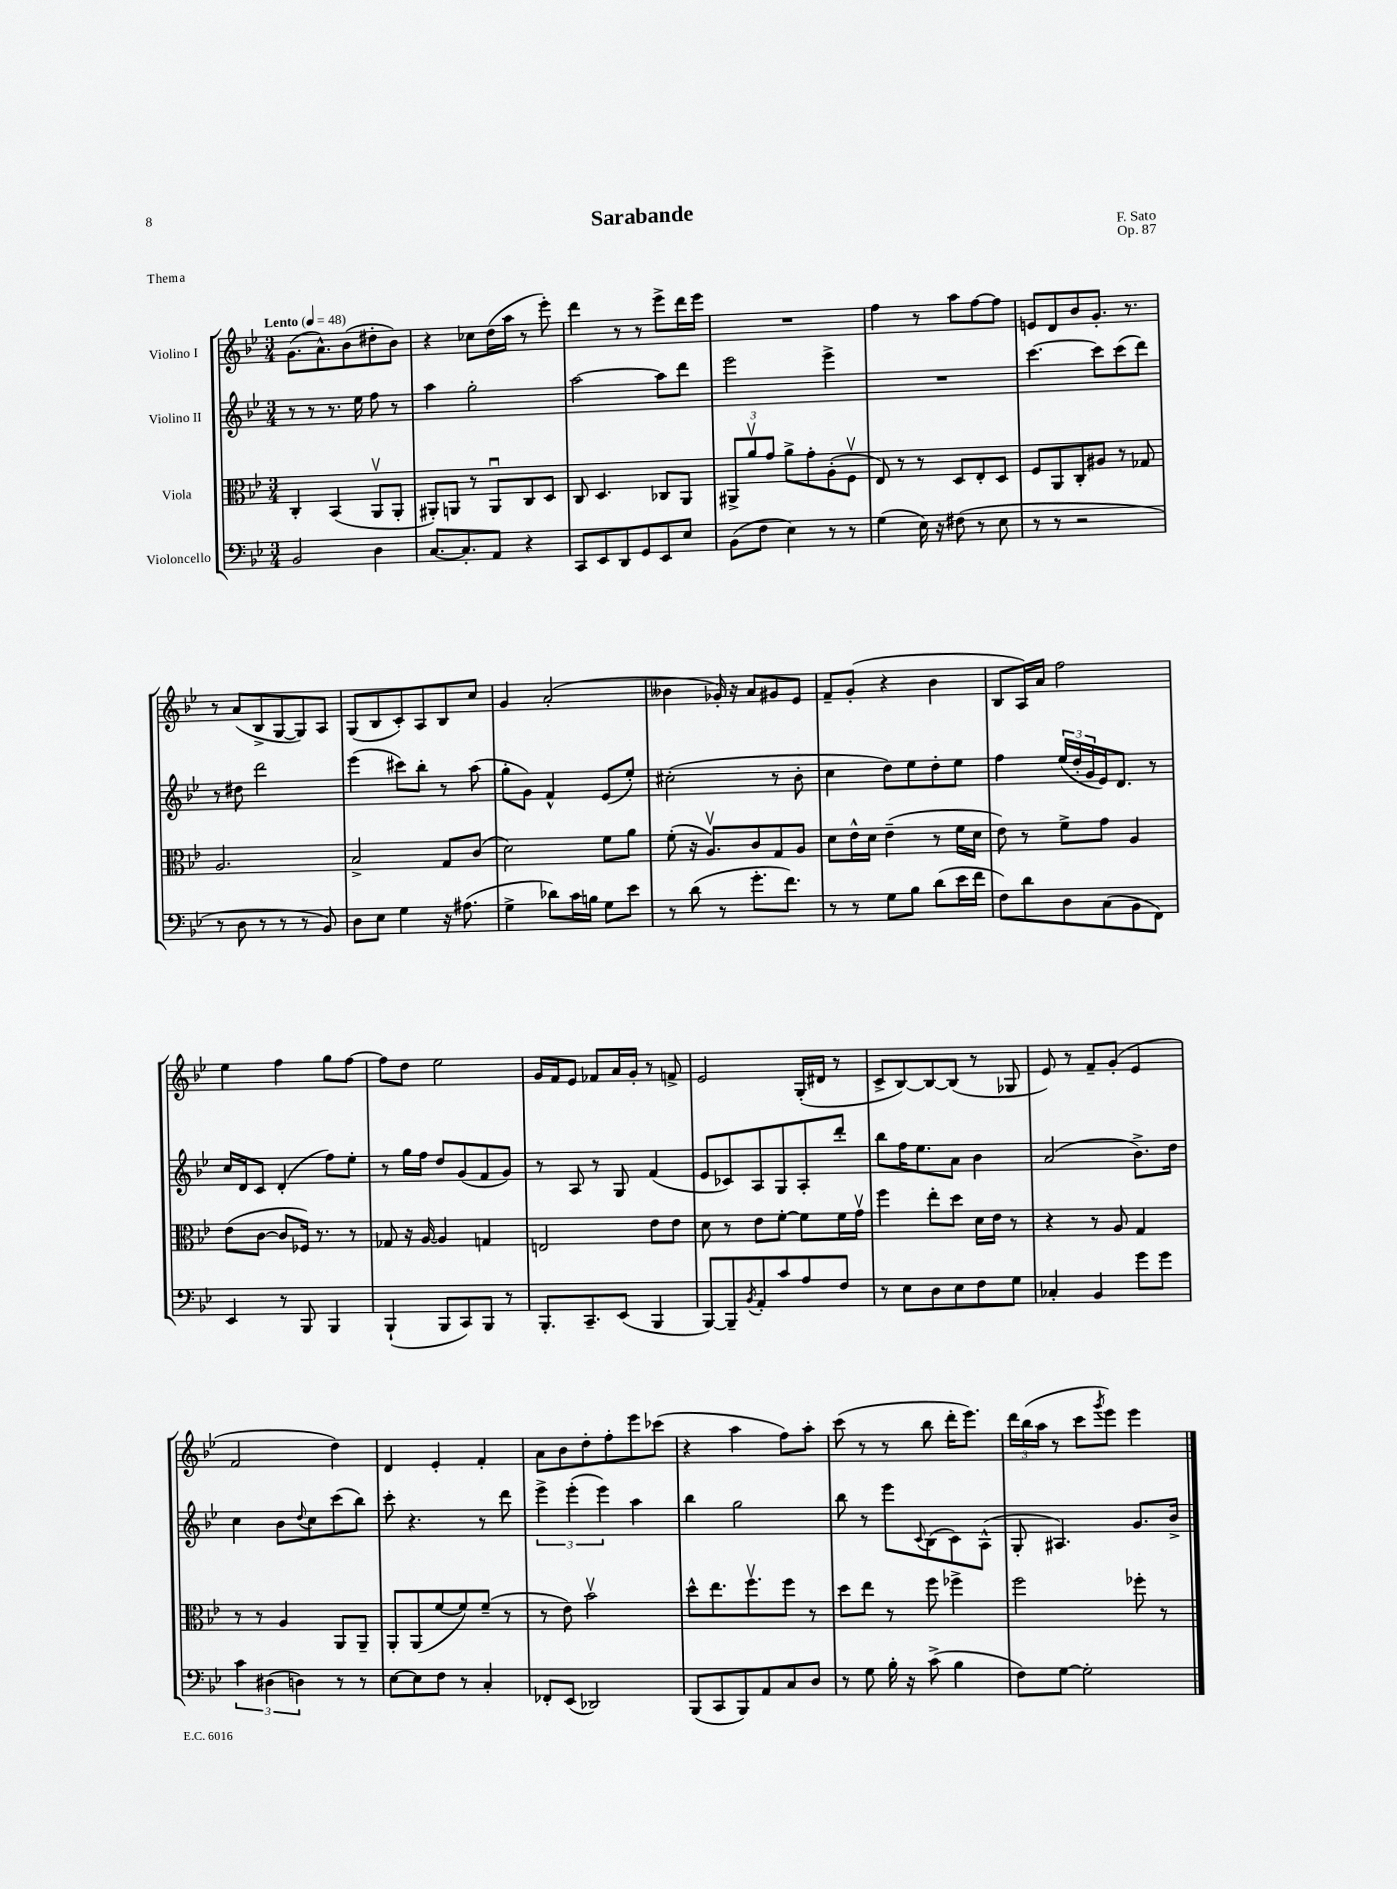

**kern	**kern	**kern	**kern
*staff4	*staff3	*staff2	*staff1
*clefF4	*clefC3	*clefG2	*clefG2
*k[b-e-]	*k[b-e-]	*k[b-e-]	*k[b-e-]
*M3/4	*M3/4	*M3/4	*M3/4
*MM48	*MM48	*MM48	*MM48
2BB-	4C'	8r	(8.g
.	.	8r	.
.	.	.	8.a^^)
.	(4BB-	8.r	.
.	.	.	(8b-
.	.	16ee-	.
4D	8AAv	8ff	8dd#'
.	8AA'	8r	8b-)
=	=	=	=
[8.C	8AA#')	4aa	4r
.	8AA	.	.
8.C']	.	.	.
.	8r	2gg'	8cc-
8AA	8AAu	.	(16dd
.	.	.	16aa
4r	8C	.	8r
.	8D	.	8eee-')
=	=	=	=
8CC	8C	[2aa	4ddd
8EE-	4.D	.	.
8DD	.	.	8r
8GG	.	.	8r
8EE-	8C-	8aa]	8eee-^
8E-	8AA	8ddd	16ddd
.	.	.	16eee-
=	=	=	=
(8BB-	12AA#^	2eee-	2.r
.	12av	.	.
8F	.	.	.
.	12g	.	.
4E-)	8a^	.	.
.	8g'	.	.
8r	(8A'	4eee-^	.
8r	8Fv	.	.
=	=	=	=
(4G	8E-)	2.r	4ff
.	8r	.	.
16E-)	8r	.	8r
16r	.	.	.
(8F#	8D	.	8aa
8r	8E-'	.	[8ff
8E-	8D	.	8ff]
=	=	=	=
8r	8F	[4.ccc	8e
8r	8AA	.	8d
2r	8C'	.	8b-
.	8A#	8ccc]	8.g'
.	8r	(8ccc	.
.	.	.	8.r
.	8G-	8ddd)	.
=	=	=	=
8r	2.A	8r	8r
8D	.	8dd#	(8a
8r	.	2ddd	8B-^
8r	.	.	[8G
8r	.	.	8G])
8BB-)	.	.	8A
=	=	=	=
8D	2B-^	(4eee-	(8G
8E-	.	.	8B-
4G	.	8ccc#)	8c')
.	.	8bb-'	8A
16r	8G	8r	8B-
(8.A#	.	.	.
.	(8c	(8aa	8cc
=	=	=	=
4G^	2d)	8gg'	4g
.	.	8g)	.
8d-)	.	4f^^	(2a'
16c	.	.	.
16B	.	.	.
8G	8f	(8e-	.
8e-	8a	8ee-')	.
=	=	=	=
8r	(8f'	(2cc#'	4b--
(8d	16r	.	.
.	8.Av)	.	.
8r	.	.	16g-')
.	.	.	16r
8.g'	8c	.	8a
.	8G	8r	8g#
8.f)	.	.	.
.	8A	8b-'	8e-
=	=	=	=
8r	8d	4cc	8f~
8r	16e-^^	.	(8g'
.	16d	.	.
8G	(4e-~	8dd)	4r
8B-	.	8ee-	.
(8d	8r	8dd'	4b-
16e-	16f	8ee-	.
16f	16d	.	.
=	=	=	=
8F)	8e-)	4ff	8B-
8d	8r	.	16A)
.	.	.	16a
8D	8f^	(24ee-	2ff
.	.	24dd'	.
.	.	24g	.
(8C	8g	16e-)	.
.	.	8.d	.
8BB-	4A	.	.
8FF)	.	8r	.
=	=	=	=
4EE-	(8e-	16cc	4ee-
.	.	16d	.
.	[8c	8c	.
8r	8c]	(4d'	4ff
8BBB-	16F-)	.	.
.	8.r	.	.
4BBB-	.	8ff)	8gg
.	8r	8ee-'	[8ff
=	=	=	=
(4BBB-`	8G-	8r	8ff]
.	16r	16gg	8dd
.	[16A	16ff	.
8BBB-	4A]	8dd	2ee-
8CC)	.	(8g	.
8BBB-	4G	8f	.
8r	.	8g)	.
=	=	=	=
8.BBB-'	2E	8r	16g
.	.	.	16f
.	.	8A	8e-
8.CC~	.	.	.
.	.	8r	8f-
(8EE-	.	8G	16a
.	.	.	16g'
4BBB-	8e-	(4f	8r
.	8e-	.	8f^
=	=	=	=
[8BBB-)	8d	8e-	2e-
8BBB-~]	8r	8c-)	.
8qBB-	.	.	.
8AA'	8e-	8A	.
8c	[8f'	8G	.
8A	8f]	8A'	(16G'
.	.	.	16d#
8F	16f	8ddd'	8r
.	16gv	.	.
=	=	=	=
8r	4ff	8bb-	8c^
8E-	.	16ff	[8B-)
.	.	8.ee-	.
8D	8ee-'	.	8B-_
8E-	8dd	8a	(8B-]
8F	16d	4b-	8r
.	16e-	.	.
8G	8r	.	8G-
=	=	=	=
4C-'	4r	(2a	8e-)
.	.	.	8r
4BB-	8r	.	8f~
.	8A	.	(8g'
8g	4G	8.b-^)	4e-
8g	.	.	.
.	.	16dd	.
=	=	=	=
6c	8r	4cc	2f
.	8r	.	.
(6D#	.	.	.
.	4A	8b-	.
6D)	.	.	.
.	.	8qqdd	.
.	.	8cc	.
8r	8AA	(8ccc	4dd)
8r	8AA~	8bb-)	.
=	=	=	=
[8E-	8AA'	8ccc'	4d
8E-]	(8AA	4.r	.
8F	[8f	.	4e-'
8r	8f])	.	.
4C'	(8f~	8r	4f'
.	8r	8ddd	.
=	=	=	=
8FF-'	8r	6eee-^	8a
(8EE-	8e-)	.	8b-
.	.	(6eee-'	.
2DD-)	2b-v	.	8dd'
.	.	6eee-)	.
.	.	.	8ff'
.	.	4aa	8eee-
.	.	.	(8ccc-
=	=	=	=
(8BBB-	8dd^^	4bb-	4r
8CC	8.ee-	.	.
8BBB-)	.	2gg	4aa
.	8.ffv	.	.
8AA	.	.	.
8C	8ff	.	8ff)
8D	8r	.	8aa'
=	=	=	=
8r	8dd	8bb-	(8ccc
8G	8ee-	8r	8r
16B-'	8r	8eee-	8r
16r	.	.	.
.	.	8qqc	.
(8c^	8ff	(8B-	8bb-
4B-	4ff-^	8c)	16ddd'
.	.	.	8.eee-)
.	.	(8A^^	.
=	=	=	=
8F)	2ff	8G'	24ddd
.	.	.	(24bb-
.	.	.	24aa
[8G	.	4.A#)	8r
2G']	.	.	8ccc
.	.	.	8qggg
.	.	.	8eee-)
.	8ff-'	8.g	4eee-
.	8r	.	.
.	.	16b-^	.
==	==	==	==
*-	*-	*-	*-
